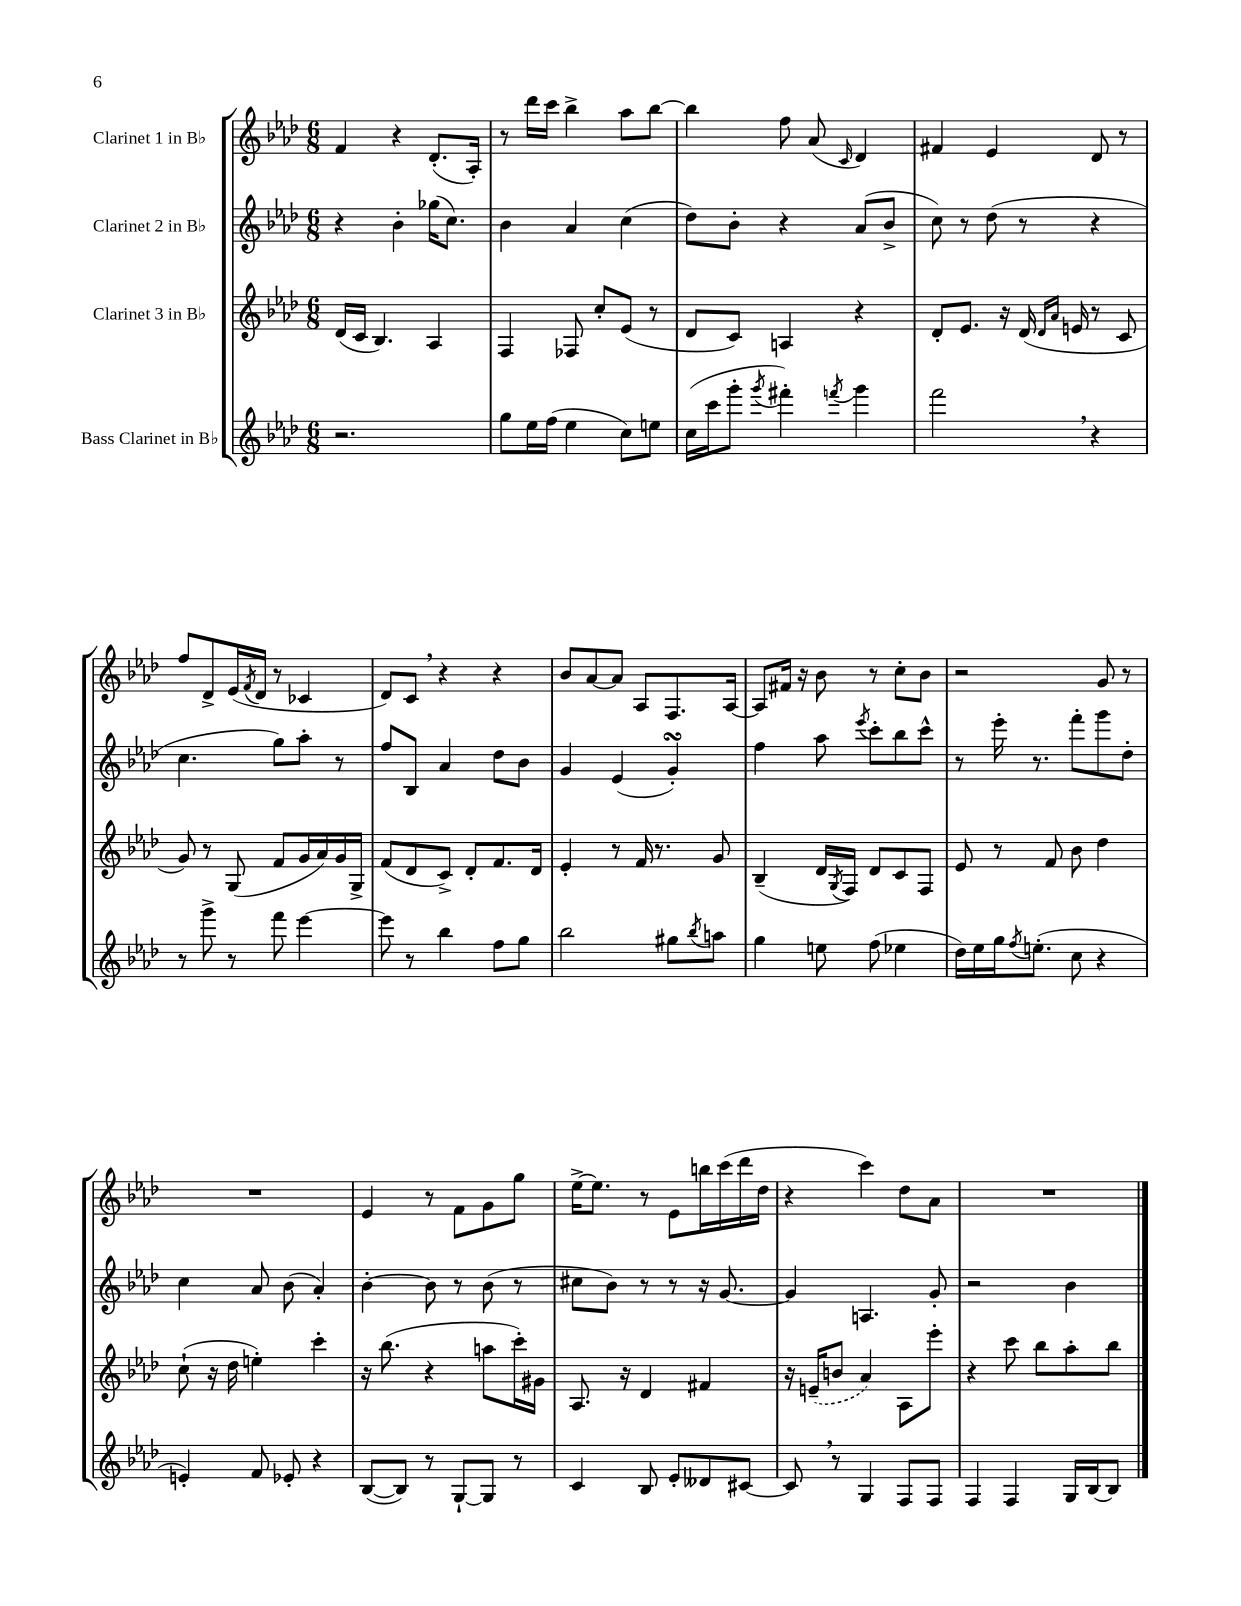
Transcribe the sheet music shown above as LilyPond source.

<<
\new StaffGroup <<
\new Staff = "s0" \with { instrumentName = "Clarinet 1 in Bb" } {
    \clef treble \key aes \major \numericTimeSignature \time 6/8
    f'4 r4 des'8.-.( aes16-.) |
    r8 des'''16 c'''16 bes''4-> aes''8 bes''8~ |
    bes''4 f''8 aes'8( \grace { c'16 } des'4) |
    fis'4 ees'4 des'8 r8 |
    f''8 des'8-> ees'16( \acciaccatura { f'8 } des'16 r8 ces'4 |
    des'8) c'8 \breathe r4 r4 |
    bes'8 aes'8~ aes'8 aes8 f8. aes16~ |
    aes8 fis'16 r16 bes'8 r8 c''8-. bes'8 |
    r2 g'8 r8 |
    R2. |
    ees'4 r8 f'8 g'8 g''8 |
    ees''16~-> ees''8. r8 ees'8 b''16 c'''16( des'''16 des''16 |
    r4 c'''4) des''8 aes'8 |
    R2. \bar "|." |
}
\new Staff = "s1" \with { instrumentName = "Clarinet 2 in Bb" } {
    \clef treble \key aes \major \numericTimeSignature \time 6/8
    r4 bes'4-. ges''16( c''8.) |
    bes'4 aes'4 c''4( |
    des''8) bes'8-. r4 aes'8( bes'8-> |
    c''8) r8 des''8( r8 r4 |
    c''4. g''8) aes''8-. r8 |
    f''8 bes8 aes'4 des''8 bes'8 |
    g'4 ees'4( g'4-.\turn) |
    f''4 aes''8 \acciaccatura { ees'''8 } c'''8-. bes''8 c'''8-^ |
    r8 ees'''16-. r8. f'''8-. g'''8 des''8-. |
    c''4 aes'8 bes'8( aes'4-.) |
    bes'4~-. bes'8 r8 bes'8( r8 |
    cis''8 bes'8) r8 r8 r16 g'8.~ |
    g'4 a4. g'8-. |
    r2 bes'4 \bar "|." |
}
\new Staff = "s2" \with { instrumentName = "Clarinet 3 in Bb" } {
    \clef treble \key aes \major \numericTimeSignature \time 6/8
    des'16( c'16 bes4.) aes4 |
    f4 fes8 c''8-. ees'8( r8 |
    des'8 c'8) a4 r4 |
    des'8-. ees'8. r16 des'16( \grace { des'16 aes'16 } e'16 r8 c'8 |
    g'8) r8 g8( f'8 g'16 aes'16) g'16 g16-> |
    f'8( des'8 c'8->) des'8-. f'8. des'16 |
    ees'4-. r8 f'16 r8. g'8 |
    bes4--( des'16 \acciaccatura { g8 } f16) des'8 c'8 f8 |
    ees'8 r8 f'8 bes'8 des''4 |
    c''8-!( r16 des''16 e''4-.) c'''4-. |
    r16 bes''8.( r4 a''8 c'''16-.) gis'16 |
    aes8. r16 des'4 fis'4 |
    r16 \once \slurDashed e'16--( b'8 aes'4) aes8 ees'''8-. |
    r4 c'''8 bes''8 aes''8-. bes''8 \bar "|." |
}
\new Staff = "s3" \with { instrumentName = "Bass Clarinet in Bb" } {
    \clef treble \key aes \major \numericTimeSignature \time 6/8
    r2. |
    g''8 ees''16 f''16( ees''4 c''8) e''8 |
    c''16( c'''16 g'''8-. \acciaccatura { g'''8 } fis'''4-.) \acciaccatura { f'''8 } g'''4 |
    f'''2 \breathe r4 |
    r8 g'''8-> r8 f'''8 ees'''4~ |
    ees'''8 r8 bes''4 f''8 g''8 |
    bes''2 gis''8 \acciaccatura { bes''8 } a''8 |
    g''4 e''8 f''8( ees''4 |
    des''16) ees''16 g''16 \acciaccatura { f''8 } e''8.-.( c''8 r4 |
    e'4-.) f'8 ees'8-. r4 |
    bes8~( bes8) r8 g8~-! g8 r8 |
    c'4 bes8 ees'8-. deses'8 cis'8~ |
    cis'8 \breathe r8 g4 f8 f8 |
    f4 f4 g16 bes16~ bes8 \bar "|." |
}
>>
>>
\layout { \context { \Score \remove "Bar_number_engraver" } }
